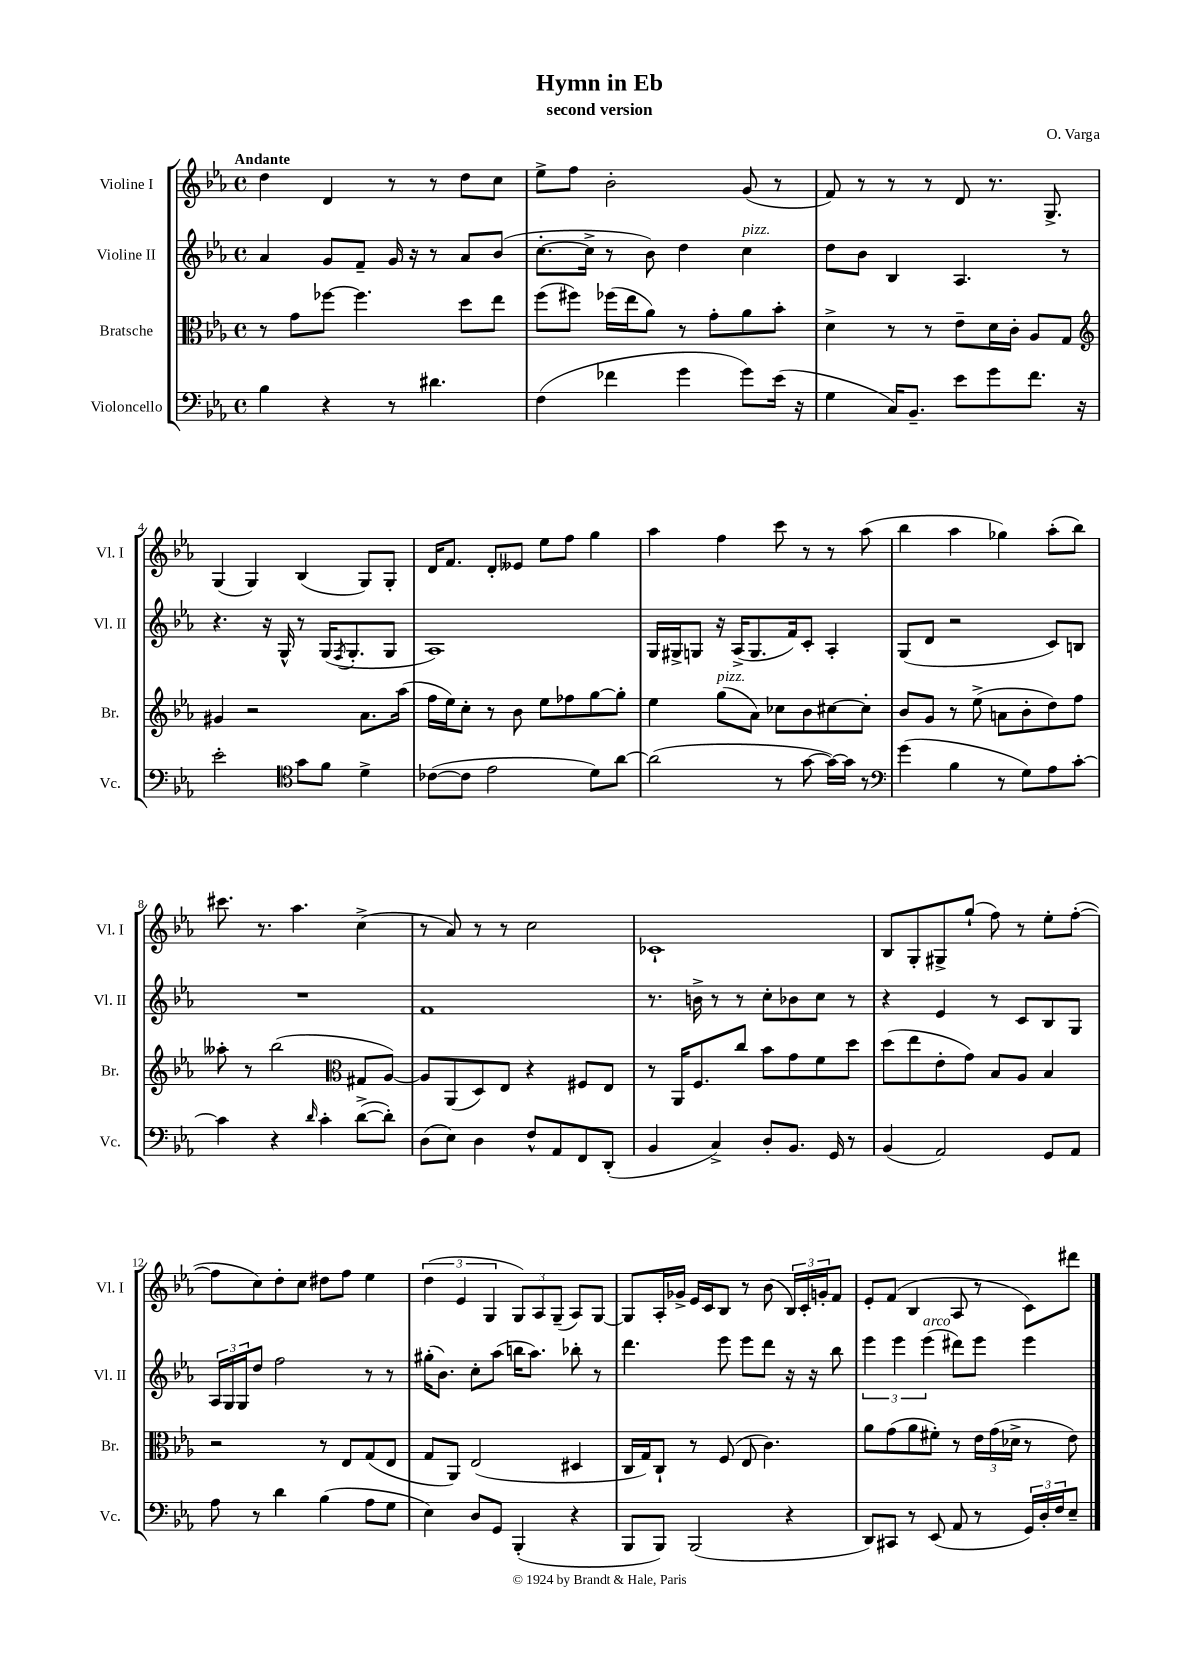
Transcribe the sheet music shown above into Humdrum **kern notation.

**kern	**kern	**kern	**kern
*part4	*part3	*part2	*part1
*staff4	*staff3	*staff2	*staff1
*I"Violoncello	*I"Bratsche	*I"Violine II	*I"Violine I
*I'Vc.	*I'Br.	*I'Vl. II	*I'Vl. I
*clefF4	*clefC3	*clefG2	*clefG2
*k[b-e-a-]	*k[b-e-a-]	*k[b-e-a-]	*k[b-e-a-]
*M4/4	*M4/4	*M4/4	*M4/4
*met(c)	*met(c)	*met(c)	*met(c)
=1	=1	=1	=1
!	!	!	!LO:TX:a:B:t=Andante
4B-\	8r	4a-/	4dd\
.	8g\L	.	.
4r	[8ff-X\J	8g/L	4d/
.	4.ff-\]	8f~/J	.
8r	.	16g/	8r
.	.	16r	.
4.d#X\	.	8r	8r
.	8dd\L	8a-/L	8dd\L
.	8ee-\J	(8b-/J	8cc\J
=2	=2	=2	=2
(4F\	(8ff\L	[8.cc'\L	8ee-^\L
.	8ff#X\J)	.	8ff\J
.	.	16cc^\Jk]	.
4f-X\	(16ff-X\LL	8r	2b-'\
.	16ee-\J	.	.
.	8a-\J)	8b-\)	.
4g\	8r	4dd\	.
.	8g'\L	.	.
!	!	!LO:TX:a:i:t=pizz.	!
8g\L)	8a-\	4cc\	(8g/
(16e-\Jk	8b-'\J	.	8r
16r	.	.	.
=3	=3	=3	=3
4G\	4d^\	8dd\L	8f/)
.	.	8b-\J	8r
16C/KL)	8r	4B-/	8r
8.BB-~/J	.	.	.
.	8r	.	8r
8e-\L	8e-~\L	4.A-/	8d/
8g\	16d\L	.	8.r
.	16c'\JJ	.	.
8.f\J	8A-/L	.	.
.	.	.	8.G^/
.	8G/J	8r	.
16r	.	.	.
!!LO:LB:g=z
=4	=4	=4	=4
*	*clefG2	*	*
2e-'\	4g#X/	4.r	(4G/
.	2r	.	4G/)
.	.	16r	.
.	.	16G^^/	.
*clefC4	*	*	*
8g\L	.	8r	(4B-/
8f\J	.	(16G/KL	.
.	.	8qF/	.
.	.	8.G'/	.
4d^\	8.a-\L	.	8G/L)
.	.	8G/J	8G'/J
.	(16aa-\Jk	.	.
=5	=5	=5	=5
([8c-X\L	16ff\LL	1A-)	16d/KL
.	16ee-\J)	.	8.f/J
8c-\J]	8cc'\J	.	.
2e-\	8r	.	8d'/L
.	8b-\	.	8e--X/J
.	8ee-\L	.	8ee-\L
.	8ff-X\	.	8ff\J
8d\L)	[8gg\	.	4gg\
[8a-\J	8gg'\J]	.	.
=6	=6	=6	=6
(2a-\]	4ee-\	16G/LL	4aa-\
.	.	16G#X^/J	.
.	.	8Gn/J	.
!	!LO:TX:a:i:t=pizz.	!	!
.	(8gg\L	16r	4ff\
.	.	(16A-^/KL	.
.	8a-\J)	8.G/	.
8r	8cc-X\L	.	8ccc\
.	.	16f/k)	.
[8g\	8b-\	8c'/J	8r
16g\LL_)	[8cc#X\	4A-'/	8r
16g\JJ]	.	.	.
8r	8cc#'\J]	.	(8aa-\
=7	=7	=7	=7
*clefF4	*	*	*
(4g\	8b-/L	(8G/L	4bb-\
.	8g/J	8d/J	.
4B-\	8r	2r	4aa-\
.	(8ee-^\	.	.
8r	8an\L	.	4gg-X\)
8G\L)	8b-'\	.	.
8A-\	8dd\)	8c/L)	(8aa-'\L
[8c'\J	8ff\J	8Bn/J	8bb-\J)
!!LO:LB:g=z
=8	=8	=8	=8
4c\]	8aa--X'\	1r	8.ccc#X\
.	8r	.	.
.	.	.	8.r
4r	(2bb-\	.	.
.	.	.	4.aa-\
16qqd/	.	.	.
4c'\	.	.	.
*	*clefC3	*	*
([8d^\L	8G#X/L	.	(4cc^\
8d'\J])	[8A-/J)	.	.
=9	=9	=9	=9
(8D\L	8A-/L]	1f	8r
8E-\J)	(8AA-/	.	8a-/)
4D\	8D/)	.	8r
.	8E-/J	.	8r
8F^^/L	4r	.	2cc\
8AA-/	.	.	.
8FF/	8F#X/L	.	.
(8DD'/J	8E-/J	.	.
=10	=10	=10	=10
4BB-/	8r	8.r	1c-X`
.	16AA-/KL	.	.
.	8.F/	16bn^\	.
4C^/)	.	8r	.
.	8cc/J	8r	.
8D'/L	8b-\L	8cc'\L	.
8.BB-/J	8g\	8b-X\	.
.	8f\	8cc\J	.
16GG/	.	.	.
8r	8dd\J	8r	.
=11	=11	=11	=11
(4BB-/	(8dd\L	4r	8B-/L
.	8ee-\	.	8G'/
2AA-/)	8e-'\	4e-/	8G#X^/
.	8g\J)	.	(8gg`/J
.	8B-/L	8r	8ff\)
.	8A-/J	8c/L	8r
8GG/L	4B-/	8B-/	8ee-'\L
8AA-/J	.	8G/J	([8ff'\J
!!LO:LB:g=z
=12	=12	=12	=12
8A-\	2r	24A-/LL	8ff\L]
.	.	24G/	.
.	.	24G/J	.
8r	.	8dd/J	8cc\)
4d\	.	2ff\	8dd'\
.	.	.	8cc\J
(4B-\	8r	.	8dd#X\L
.	8E-/L	.	8ff\J
8A-\L	(8G/	8r	4ee-\
8G\J	8E-/J	8r	.
=13	=13	=13	=13
4E-\)	8G/L	(16gg#X'\KL	(6dd\
.	.	8.b-\J)	.
.	8AA-/J)	.	.
.	.	.	6e-/
8D/L	(2E-/	8cc'\L	.
.	.	.	6G/
8GG/J	.	(8aa-\J	.
(4BBB-'/	.	16bbn\KL	12G/L)
.	.	8.aa-\J)	.
.	.	.	12A-/
.	.	.	(12G~/J
4r	4D#X/	8bb-X'\	8A-/L)
.	.	8r	[8G/J
=14	=14	=14	=14
8BBB-/L	16C/LL	4.ddd\	8G/L]
.	16G/J)	.	.
8BBB-/J)	8C`/J	.	16A-'/L
.	.	.	16g-X^/JJ
(2BBB-/	8r	.	16e-/LL
.	.	.	16c/J
.	(8F/	8eee-\	8B-/J
.	8E-/	8eee-\L	8r
.	4.c\)	8ddd\J	(8b-\
4r	.	16r	24B-/LL)
.	.	.	24c'/
.	.	16r	.
.	.	.	24gn'/J
.	.	8bb-\	8f/J
=15	=15	=15	=15
8DD/L)	8a-\L	6eee-\	8e-'/L
8CC#X/J	(8g\	.	(8f/J
.	.	6eee-\	.
8r	8a-\	.	4B-/
!	!	!LO:TX:a:i:t=arco	!
.	.	(6eee-\	.
(8EE-/	8f#X'\J)	.	.
8AA-/	8r	8ddd#X\L)	8A-/
8r	24e-\LL	8eee-\J	8r
.	(24g\	.	.
.	24d-X^\JJ	.	.
24GG/LL)	8r	4eee-\	8c\L)
24D'/	.	.	.
24F/J	.	.	.
8E-~/J	8e-\)	.	8ddd#X\J
==	==	==	==
*-	*-	*-	*-
